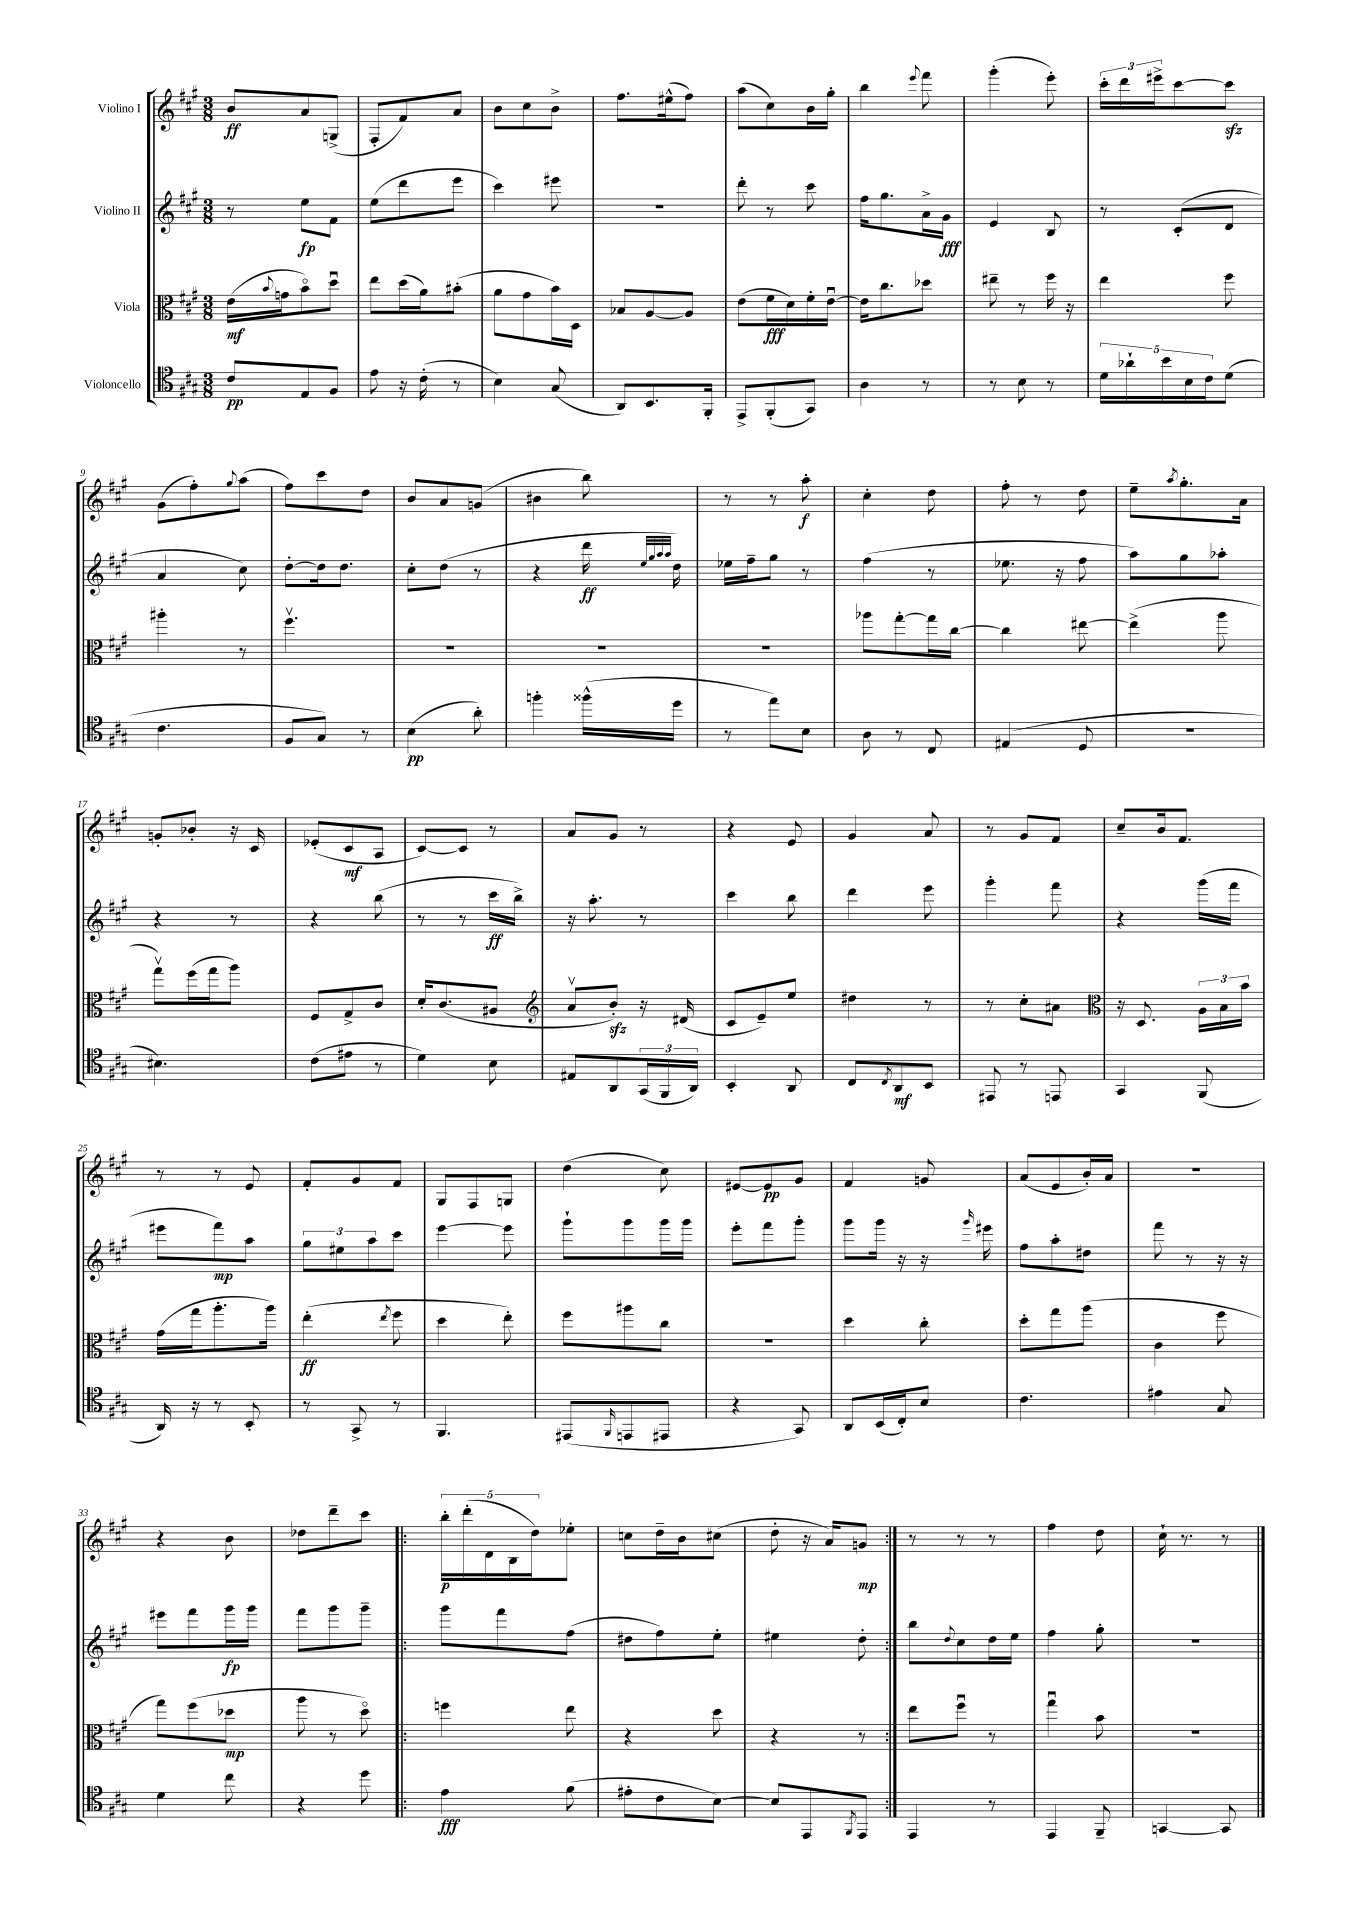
<<
\new StaffGroup <<
\new Staff = "s0" \with { instrumentName = "Violino I" } {
    \clef treble \key a \major \numericTimeSignature \time 3/8
    b'8\ff a'8 g8->( |
    fis8-. fis'8) a'8 |
    b'8 cis''8 b'8-> |
    fis''8. eis''16-^( fis''8) |
    a''8( cis''8) b'16 gis''16-. |
    b''4 \appoggiatura { e'''8 } fis'''8 |
    gis'''4-.( e'''8-.) |
    \tuplet 3/2 { cis'''16-. d'''16 eis'''16-> } cis'''8~ cis'''8\sfz |
    gis'8( fis''8-.) \appoggiatura { gis''8 } a''8( |
    fis''8) cis'''8 d''8 |
    b'8 a'8 g'8( |
    bis'4 b''8) |
    r8 r8 a''8-.\f |
    cis''4-. d''8 |
    fis''8-. r8 d''8 |
    e''8-- \acciaccatura { a''8 } gis''8.-. a'16 |
    g'8-. bes'8-. r16 cis'16 |
    ees'8-.( cis'8\mf a8 |
    cis'8~) cis'8 r8 |
    a'8 gis'8 r8 |
    r4 e'8 |
    gis'4 a'8 |
    r8 gis'8 fis'8 |
    cis''8-- b'16 fis'8. |
    r8 r8 e'8 |
    fis'8-. gis'8 fis'8 |
    gis8 fis8 g8 |
    d''4( cis''8) |
    eis'8~ eis'8\pp gis'8 |
    fis'4 g'8 |
    a'8( e'8 b'16-.) a'16 |
    R4. |
    r4 b'8 |
    des''8 d'''8-- cis'''8 |
    \repeat volta 2 { \tuplet 5/4 { b''16-.\p d'''16-.( d'16 b16 d''16) } ees''8-. |
    c''8 d''16-- b'16 cis''8( |
    d''8-. r16 a'16) g'8\mp | }
    r8 r8 r8 |
    fis''4 d''8 |
    cis''16-! r8. r8 \bar "|." |
}
\new Staff = "s1" \with { instrumentName = "Violino II" } {
    \clef treble \key a \major \numericTimeSignature \time 3/8
    r8 e''8\fp fis'8 |
    e''8( d'''8 e'''8 |
    cis'''4) eis'''8 |
    R4. |
    d'''8-. r8 cis'''8 |
    fis''16 gis''8. a'16-> gis'16\fff |
    e'4 b8 |
    r8 cis'8-.( d'8 |
    a'4 cis''8) |
    d''8~-. d''16 d''8. |
    cis''8-. d''8( r8 |
    r4 d'''16\ff \grace { e''32 gis''32 a''32 a''32 } d''16) |
    ees''16 fis''16-- gis''8 r8 |
    fis''4( r8 |
    ees''8. r16 fis''8 |
    a''8) gis''8 aes''8-. |
    r4 r8 |
    r4 b''8( |
    r8 r8 cis'''16\ff b''16->) |
    r16 a''8.-. r8 |
    cis'''4 b''8 |
    d'''4 e'''8 |
    gis'''4-. fis'''8 |
    r4 gis'''16( fis'''16 |
    eis'''8 fis'''8\mp) a''8 |
    \tuplet 3/2 { gis''8 eis''8 a''8 } cis'''8 |
    e'''4~ e'''8 |
    gis'''8-! gis'''8 gis'''16 gis'''16 |
    e'''8-. fis'''8 gis'''8-. |
    gis'''8 gis'''16 r16 r16 \grace { gis'''16 } eis'''16 |
    fis''8 a''8-. dis''8 |
    fis'''8 r8 r16 r16 |
    eis'''8 fis'''8 gis'''16\fp gis'''16 |
    fis'''8 gis'''8 gis'''8-- |
    \repeat volta 2 { gis'''8 fis'''8 fis''8( |
    dis''8 fis''8) e''8-. |
    eis''4 d''8-. | }
    b''8 \appoggiatura { d''8 } cis''8 d''16 e''16 |
    fis''4 gis''8-. |
    R4. \bar "|." |
}
\new Staff = "s2" \with { instrumentName = "Viola" } {
    \clef alto \key a \major \numericTimeSignature \time 3/8
    e'16\mf( \appoggiatura { b'8 } g'16 b'8\flageolet) d''8\downbow |
    e''8 d''16( a'16) bis'8-.( |
    a'8 gis'8 b'16) d16 |
    bes8 a8~ a8 |
    e'8( fis'16\fff d'16) fis'16-. e'16~\downbow |
    e'16 cis''8. des''8 |
    eis''8-- r8 fis''16 r16 |
    e''4 fis''8 |
    ais''4-. r8 |
    fis''4.\upbow |
    R4. |
    R4. |
    R4. |
    aes''8 gis''8~-. gis''16 cis''16~ |
    cis''4 eis''8~ |
    eis''4->( a''8 |
    gis''8\upbow) fis''16( gis''16 a''8) |
    fis8 gis8-> cis'8 |
    d'16-. cis'8.( ais8 |
    \clef treble a'8\upbow b'8-.\sfz) r16 dis'16( |
    cis'8 e'8--) e''8 |
    dis''4 r8 |
    r8 cis''8-. ais'8 |
    \clef alto r16 d8. \tuplet 3/2 { a16 b16 b'16 } |
    gis'16( gis''16 a''8.-. a''16) |
    e''4-.\ff( \acciaccatura { e''8 } fis''8 |
    d''4 e''8-.) |
    fis''8 ais''8 cis''8 |
    R4. |
    d''4 cis''8-. |
    d''8-. gis''8 a''8( |
    cis'4 fis''8 |
    gis''8) fis''8( des''8\mp |
    a''8 r8 d''8\flageolet) |
    \repeat volta 2 { f''4 e''8 |
    r4 d''8 |
    r4 r8 | }
    e''8 fis''8\downbow r8 |
    gis''4\downbow b'8 |
    R4. \bar "|." |
}
\new Staff = "s3" \with { instrumentName = "Violoncello" } {
    \clef tenor \key a \major \numericTimeSignature \time 3/8
    cis'8\pp e8 fis8 |
    e'8 r16 cis'16-.( r8 |
    b4) gis8( |
    a,8) b,8. fis,16-. |
    e,8-> fis,8-.( gis,8) |
    a4 r8 |
    r8 b8 r8 |
    \tuplet 5/4 { d'16 aes'16-! b'16 b16 cis'16 } d'8( |
    cis'4. |
    fis8 gis8) r8 |
    b4\pp( a'8-.) |
    f''4-. fisis''16-^( d''16 |
    r8 e''8) b8 |
    a8 r8 cis8 |
    eis4( d8 |
    R4. |
    bis4.) |
    cis'8( eis'8 r8 |
    d'4) b8 |
    eis8 a,8 \tuplet 3/2 { gis,16( fis,16 a,16) } |
    b,4-. a,8 |
    cis8 \acciaccatura { cis8 } a,8\mf b,8 |
    eis,8 r8 e,8 |
    gis,4 fis,8( |
    a,16) r16 r8 b,8-. |
    r8 gis,8-> r8 |
    fis,4. |
    eis,8( \grace { fis,16 } e,8 eis,8 |
    r4 gis,8) |
    a,8 b,16( cis16-.) b8 |
    cis'4. |
    eis'4 gis8 |
    d'4 cis''8 |
    r4 d''8 |
    \repeat volta 2 { e'4\fff fis'8( |
    eis'8-. cis'8 b8~) |
    b8 e,8 \acciaccatura { fis,8 } e,8 | }
    e,4 r8 |
    e,4 fis,8-- |
    g,4~ g,8 \bar "|." |
}
>>
>>
